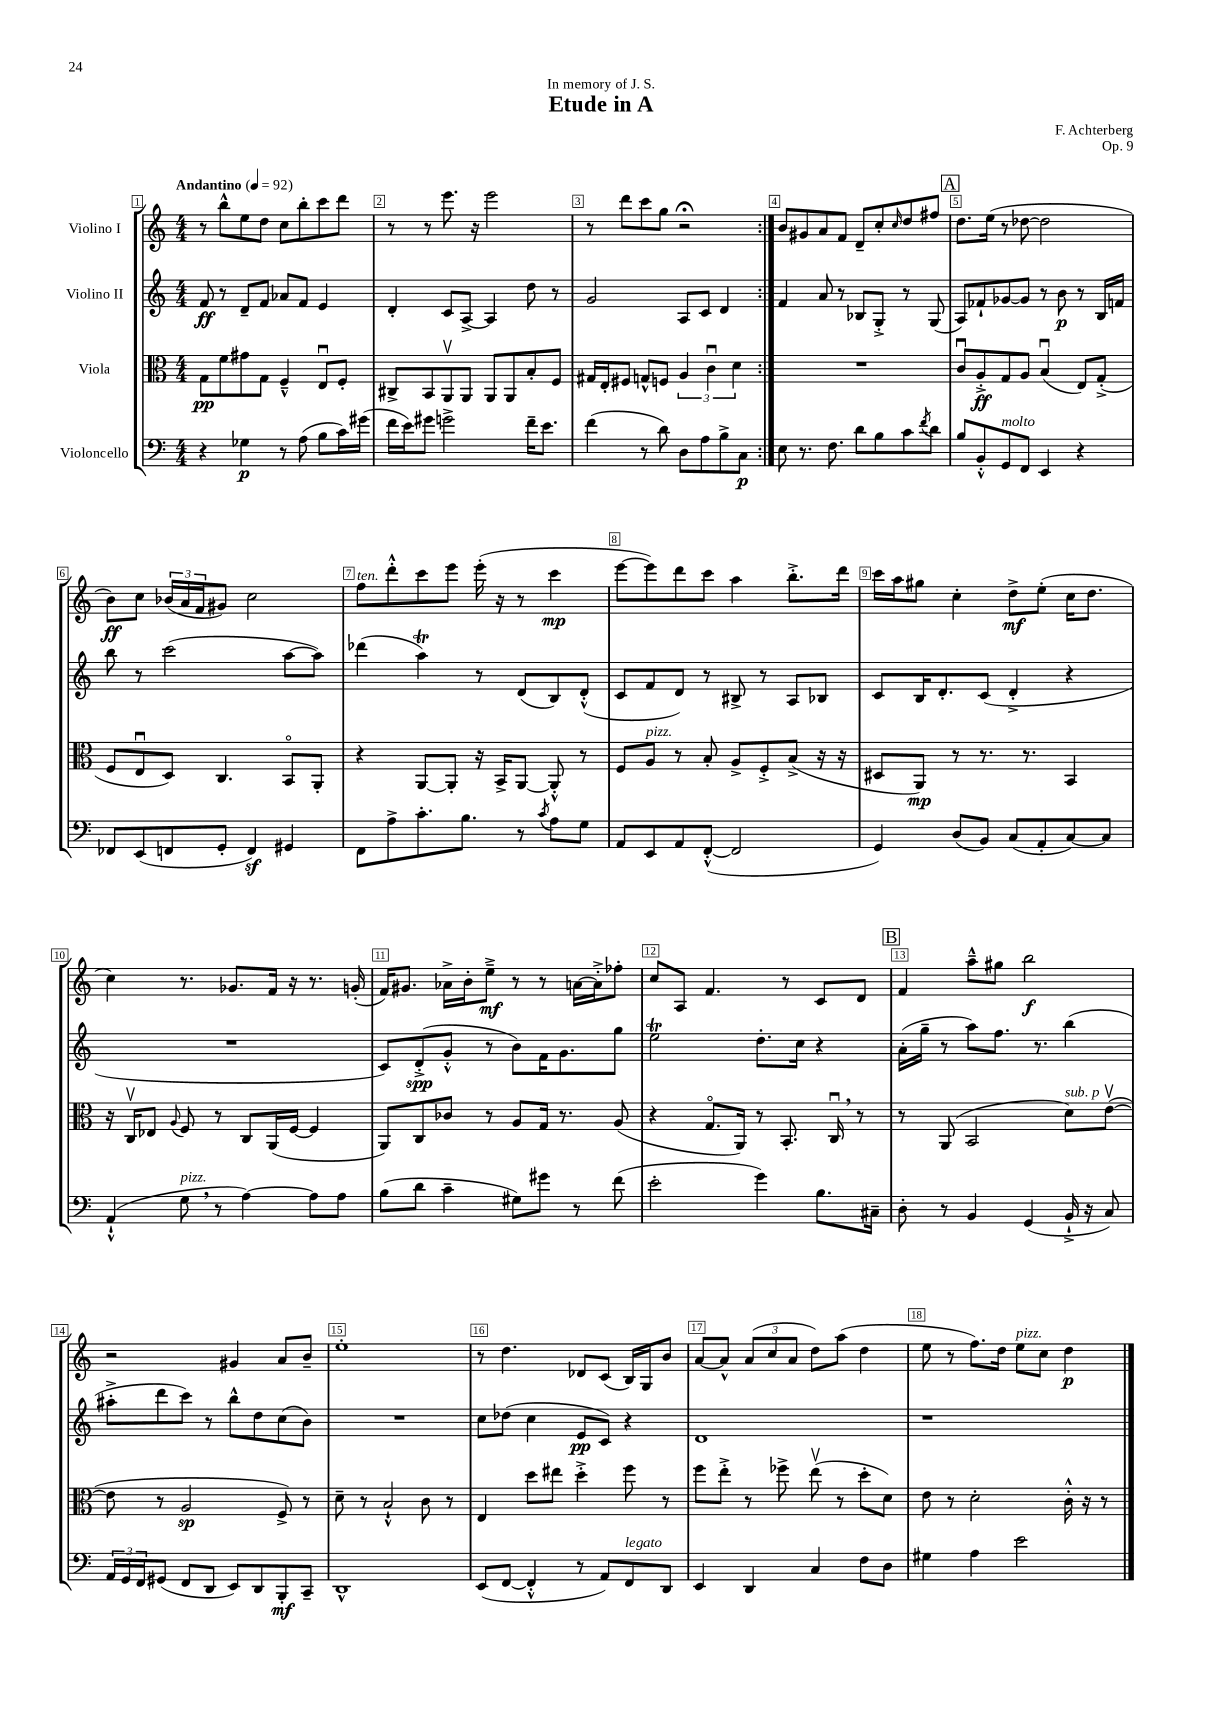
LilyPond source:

\header { title = "Etude in A" composer = "F. Achterberg" dedication = "In memory of J. S." opus = "Op. 9" }
<<
\new StaffGroup <<
\new Staff = "s0" \with { instrumentName = "Violino I" } {
    \clef treble \key c \major \numericTimeSignature \time 4/4 \tempo "Andantino" 4 = 92
    \repeat volta 2 { r8 b''8-^ e''8 d''8 c''8 b''8-. c'''8 d'''8 |
    r8 r8 e'''8. r16 e'''2 |
    r8 d'''8 c'''8 g''8 r2\fermata | }
    b'8 gis'8 a'8 f'8 d'8-- c''8-. \grace { c''16 } d''8 fis''8 |
    \mark \markup { \box "A" } d''8. e''16( r8 des''8~ des''2 |
    b'8\ff) c''8 \tuplet 3/2 { bes'16( a'16 f'16 } gis'8) c''2 |
    f''8^\markup { \italic "ten." } d'''8-.-^ c'''8 e'''8 e'''16-.( r16 r8 c'''4\mp |
    e'''8~ e'''8) d'''8 c'''8 a''4 b''8.-.-> d'''16 |
    c'''16 a''16 gis''8 c''4-. d''8->\mf e''8-.( c''16 d''8. |
    c''4) r8. ges'8. f'16 r16 r8. g'16-.( |
    f'16) gis'8. aes'16-> b'16-. e''8--->\mf r8 r8 a'16~ a'16-.-> fes''8-. |
    c''8 a8 f'4. r8 c'8 d'8 |
    \mark \markup { \box "B" } f'4 a''8---^ gis''8 b''2\f |
    r2 gis'4 a'8 b'8-- |
    e''1-. |
    r8 d''4. des'8 c'8( b16) g16 b'8 |
    a'8~ a'8-^ \tuplet 3/2 { a'8( c''8 a'8 } d''8) a''8( d''4 |
    e''8 r8 f''8.) d''16 e''8^\markup { \italic "pizz." } c''8 d''4\p \bar "|." |
}
\new Staff = "s1" \with { instrumentName = "Violino II" } {
    \clef treble \key c \major \numericTimeSignature \time 4/4
    \repeat volta 2 { f'8\ff r8 d'8-- f'8 aes'8 f'8 e'4 |
    d'4-. c'8 a8~-> a4 d''8 r8 |
    g'2 a8 c'8 d'4 | }
    f'4 a'8 r8 bes8 g8-.-> r8 g8( |
    \mark \markup { \box "A" } a8) fes'8-! ges'8~ ges'8 r8 b'8\p r8 b16 f'16 |
    b''8 r8 c'''2( a''8~ a''8) |
    des'''4( a''4\trill) r8 d'8( b8) d'8-.-^( |
    c'8 f'8 d'8) r8 bis8-> r8 a8 bes8 |
    c'8 b16 d'8.-. c'8( d'4-.-> r4 |
    R1 |
    c'8) d'8-.->\spp( g'8-.-^ r8 b'8) f'16 g'8. g''8 |
    e''2\trill d''8.-. c''16 r4 |
    \mark \markup { \box "B" } a'16-.( g''16-- r8 a''8) f''8. r8. b''4( |
    ais''8-.-> d'''8 c'''8) r8 b''8-^ d''8 c''8( b'8) |
    R1 |
    c''8 des''8( c''4 e'8\pp c'8) r4 |
    d'1 |
    r1 \bar "|." |
}
\new Staff = "s2" \with { instrumentName = "Viola" } {
    \clef alto \key c \major \numericTimeSignature \time 4/4
    \repeat volta 2 { g8\pp f'8 gis'8 g8 f4---^ e8\downbow f8-. |
    cis8-> b,8 a,8\upbow a,8 a,8 a,8 b8-. f8 |
    gis16 e16-. fis8 g8-^ f8 \tuplet 3/2 { a4 c'4\downbow d'4 } | }
    R1 |
    \mark \markup { \box "A" } c'8\downbow a8-.->\ff g8 a8 b4\downbow( e8) g8-.->( |
    f8 e8\downbow d8) c4. b,8\flageolet a,8-. |
    r4 a,8~ a,8-. r16 b,16-> a,8~ a,8-.-^ r8 |
    f8 a8^\markup { \italic "pizz." } r8 b8-. a8-> f8-.-> b8->( r16 r16 |
    dis8 a,8\mp) r8 r8. r8. b,4 |
    r16 c16\upbow ees8 \appoggiatura { a8 } f8 r8 c8 a,16( f16~ f4 |
    a,8) c8 ces'8 r8 a8 g16 r8. a8( |
    r4 g8.\flageolet a,16) r8 b,8.-. c16\downbow \breathe r8 |
    \mark \markup { \box "B" } r8 a,8( b,2 d'8^\markup { \italic "sub. p" }) e'8~\upbow( |
    e'8 r8 a2\sp f8->) r8 |
    d'8-- r8 b2-!-^ c'8 r8 |
    e4 d''8 eis''8 d''4-.-> f''8 r8 |
    f''8 e''8-.-> r8 fes''8-> e''8\upbow( r8 d''8-. d'8) |
    e'8 r8 d'2-. c'16-.-^ r16 r8 \bar "|." |
}
\new Staff = "s3" \with { instrumentName = "Violoncello" } {
    \clef bass \key c \major \numericTimeSignature \time 4/4
    \repeat volta 2 { r4 ges4\p r8 a8( b8 c'16) gis'16( |
    f'16 e'16) gis'8 g'2-> f'16-- e'8. |
    f'4( r8 d'8) d8 a8 b8-> c8\p | }
    e8 r8. f8. d'8 b8 c'8 \acciaccatura { f'8 } d'8 |
    \mark \markup { \box "A" } b8 b,8-.-^ g,8^\markup { \italic "molto" } f,8 e,4 r4 |
    fes,8 e,8( f,8 g,8-. f,4\sf) gis,4 |
    f,8 a8-> c'8.-. b8. r8 \acciaccatura { c'8 } a8 g8 |
    a,8 e,8 a,8 f,8~-.-^( f,2 |
    g,4) d8( b,8) c8( a,8-. c8~) c8 |
    a,4-!-^( g8^\markup { \italic "pizz." } \breathe r8 a4~) a8 a8 |
    b8( d'8 c'4-- gis8) gis'8 r8 f'8( |
    e'2-. g'4) b8. cis16-- |
    \mark \markup { \box "B" } d8-. r8 b,4 g,4( b,16-!-> r16 c8) |
    \tuplet 3/2 { a,16 g,16 f,16 } gis,8( f,8 d,8 e,8) d,8 b,,8-.\mf c,8-- |
    d,1-^ |
    e,8( f,8~ f,4-.-^ r8 a,8) f,8^\markup { \italic "legato" } d,8 |
    e,4 d,4 c4 f8 d8 |
    gis4 a4 e'2 \bar "|." |
}
>>
>>
\layout { \context { \Score \override BarNumber.break-visibility = ##(#f #t #t) barNumberVisibility = #all-bar-numbers-visible \override BarNumber.stencil = #(make-stencil-boxer 0.1 0.3 ly:text-interface::print) } }
